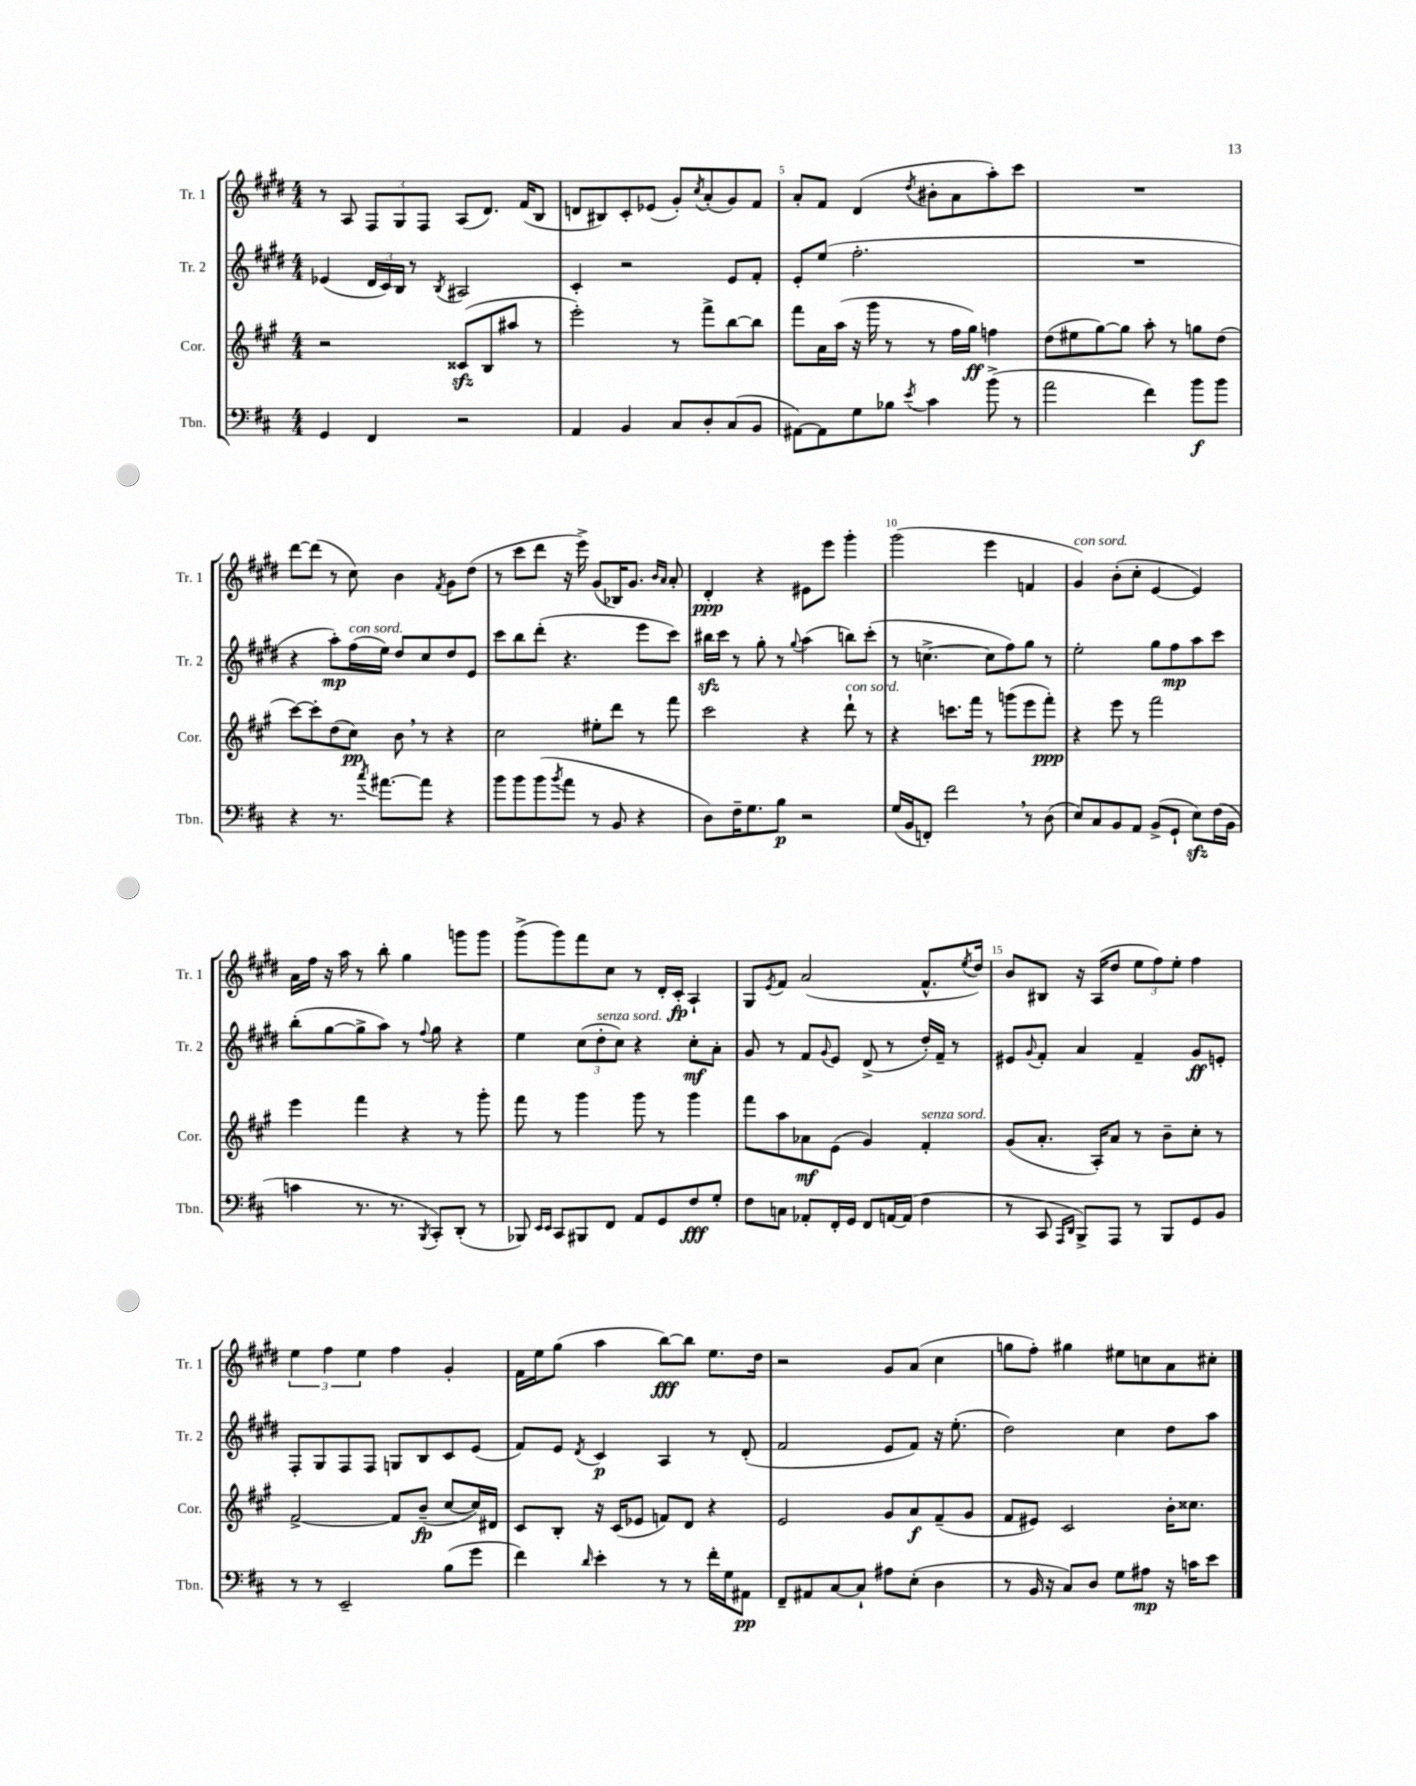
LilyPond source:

<<
\new StaffGroup <<
\new Staff = "s0" \with { instrumentName = "Tr. 1" shortInstrumentName = "Tr. 1" } {
    \clef treble \key e \major \numericTimeSignature \time 4/4
    r8 a8 \tuplet 3/2 { fis8 gis8 fis8 } a8( dis'8.) fis'16( b8 |
    d'8 bis8) cis'8-. ees'8( gis'8-.) \acciaccatura { cis''8 } a'8-.( gis'8) fis'8 |
    a'8-. fis'8 dis'4( \acciaccatura { dis''8 } bis'8-. a'8 a''8-.) cis'''8 |
    R1 |
    dis'''8~ dis'''8( r8 cis''8) b'4 \acciaccatura { fis'8 } gis'8 dis''8( |
    r8 cis'''8 dis'''8 r16 e'''16->) gis'8( bes16) gis'8. \grace { b'16 a'16 } a'8-. |
    dis'4-.\ppp r4 eis'8 e'''8 gis'''4-. |
    gis'''2( e'''4 f'4 |
    gis'4^\markup { \italic "con sord." }) b'8-.( cis''8-. e'4~ e'4) |
    a'16 fis''16 r16 a''16 r8 b''8-. gis''4 g'''8 g'''8 |
    gis'''8->( gis'''8) fis'''8 cis''8 r8 dis'16-. cis'16-.\fp a4-! |
    gis8 \acciaccatura { e'8 } fis'8 a'2( fis'8.-^ \acciaccatura { e''8 } dis''16) |
    b'8 bis8 r16 a16( dis''8 \tuplet 3/2 { e''8 fis''8) e''8-. } fis''4 |
    \tuplet 3/2 { e''4 fis''4 e''4 } fis''4 gis'4-. |
    fis'16 e''16 gis''8( a''4 b''8~\fff) b''8 e''8. dis''16 |
    r2 gis'8 a'8( cis''4 |
    g''8 fis''8-.) gis''4 eis''8 c''8 a'8 cis''8-. \bar "|." |
}
\new Staff = "s1" \with { instrumentName = "Tr. 2" shortInstrumentName = "Tr. 2" } {
    \clef treble \key e \major \numericTimeSignature \time 4/4
    ees'4( \tuplet 3/2 { dis'16 cis'16) b16 } r8 \acciaccatura { b8 } ais2 |
    cis'4-. r2 e'8 fis'8-. |
    e'8-. e''8( fis''2.-. |
    R1 |
    r4 a''8-.\mp) fis''16^\markup { \italic "con sord." }( e''16) dis''8 cis''8 dis''8 e'8 |
    cis'''8 b''8 dis'''8-.( r4. e'''8 cis'''8) |
    bis''16\sfz cis'''16 r8 gis''8-. r8 \appoggiatura { gis''8 } a''4( b''8) cis'''8-.( |
    r8 c''4.~-> c''8 fis''8) gis''8 r8 |
    e''2-. gis''8 fis''8\mp a''8 cis'''8 |
    b''8-.( gis''8~ gis''8-> a''8) r8 \appoggiatura { fis''8 } gis''8 r4 |
    e''4 \tuplet 3/2 { cis''8( dis''8-.^\markup { \italic "senza sord." } cis''8) } r4 cis''8-.\mf a'8-. |
    gis'8 r8 fis'8 \appoggiatura { gis'8 } e'8 dis'8->( r8 dis''16-.) fis'16-- r8 |
    eis'8 \appoggiatura { gis'8 } fis'8-. a'4 fis'4-- gis'8\ff e'8-. |
    fis8-. gis8 fis8 fis8 g8 b8 cis'8 e'8( |
    fis'8) e'8 \acciaccatura { dis'8 } cis'4\p a4 r8 dis'8-.( |
    fis'2 e'8 fis'8) r16 e''8.-.( |
    dis''2) cis''4 dis''8 a''8 \bar "|." |
}
\new Staff = "s2" \with { instrumentName = "Cor." shortInstrumentName = "Cor." } {
    \clef treble \key a \major \numericTimeSignature \time 4/4
    r2 cisis'8\sfz( b8 ais''8 r8 |
    e'''2-.) r8 fis'''8-> b''8~ b''8 |
    fis'''8 a'16 a''16( r16 gis'''16 r8 r8 fis''16 gis''16\ff) f''4 |
    d''8( eis''8 gis''8~) gis''8 a''8-. r8 g''8 d''8( |
    cis'''8~) cis'''8-. d''8( cis''8\pp) b'8 \breathe r8 r4 |
    cis''2 eis''8-. d'''8 r8 fis'''8 |
    cis'''2 r4 d'''8-!^\markup { \italic "con sord." } r8 |
    r4 c'''8. fis'''16 r8 g'''8( e'''8 fis'''8-.\ppp) |
    r4 e'''8 r8 fis'''2 |
    e'''4 fis'''4 r4 r8 gis'''8-. |
    fis'''8 r8 gis'''4 gis'''8 r8 gis'''4 |
    fis'''8 a''8 aes'8\mf e'8( gis'4) fis'4-.^\markup { \italic "senza sord." } |
    gis'8( a'8.-. a16-.) a'8 r8 b'8-- cis''8-. r8 |
    fis'2~-> fis'8 b'8--\fp( cis''8~ cis''16) dis'16 |
    cis'8 b8-. r16 cis'16( ees'8 f'8) d'8 r4 |
    e'2 gis'8 a'8\f fis'8--( gis'8 |
    fis'8 eis'8) cis'2 b'16-. cisis''8. \bar "|." |
}
\new Staff = "s3" \with { instrumentName = "Tbn." shortInstrumentName = "Tbn." } {
    \clef bass \key d \major \numericTimeSignature \time 4/4
    g,4 fis,4 r2 |
    a,4 b,4 cis8 d8-. cis8( b,8 |
    ais,8~) ais,8 g8 bes8 \acciaccatura { e'8 } cis'4 b'8->( r8 |
    a'2 fis'4) b'8\f b'8 |
    r4 r8. \acciaccatura { cis''8 } ais'8.~ ais'8 r4 |
    b'8 b'8 b'8( \acciaccatura { b'8 } a'8 r8 b,8 r4 |
    d8) fis16-- g8. b8\p r2 |
    g16( b,16 f,8-.) fis'2 \breathe r8 d8( |
    e8) cis8 b,8 a,8 b,8->( g,8-! e8\sfz) fis16( b,16 |
    c'4 r8. r8. \acciaccatura { b,,8 } cis,8-.) d,8-.( r8 |
    bes,,8) \grace { e,16 e,16 } cis,8 bis,,8 fis,8 a,8 g,8 fis8\fff g8-. |
    fis8 c8 aes,8-. fis,16-. g,16 fis,8 a,16~ a,16( fis4 |
    r8 cis,8 \grace { a,,16 d,16 } b,,8->) a,,8 r8 b,,8 g,8 b,8 |
    r8 r8 e,2-- b8( g'8 |
    fis'4) \grace { d'16 } e'4-. r8 r8 fis'16-. g16 ais,8\pp |
    fis,8-- ais,8 cis8~ cis8-! ais8 e8-.( d4 |
    r8 b,16 r16 cis8) d8 g8 ais8\mp r16 c'16 e'8 \bar "|." |
}
>>
>>
\layout { \context { \Score currentBarNumber = #3 \override BarNumber.break-visibility = ##(#f #t #t) barNumberVisibility = #(every-nth-bar-number-visible 5) } }
